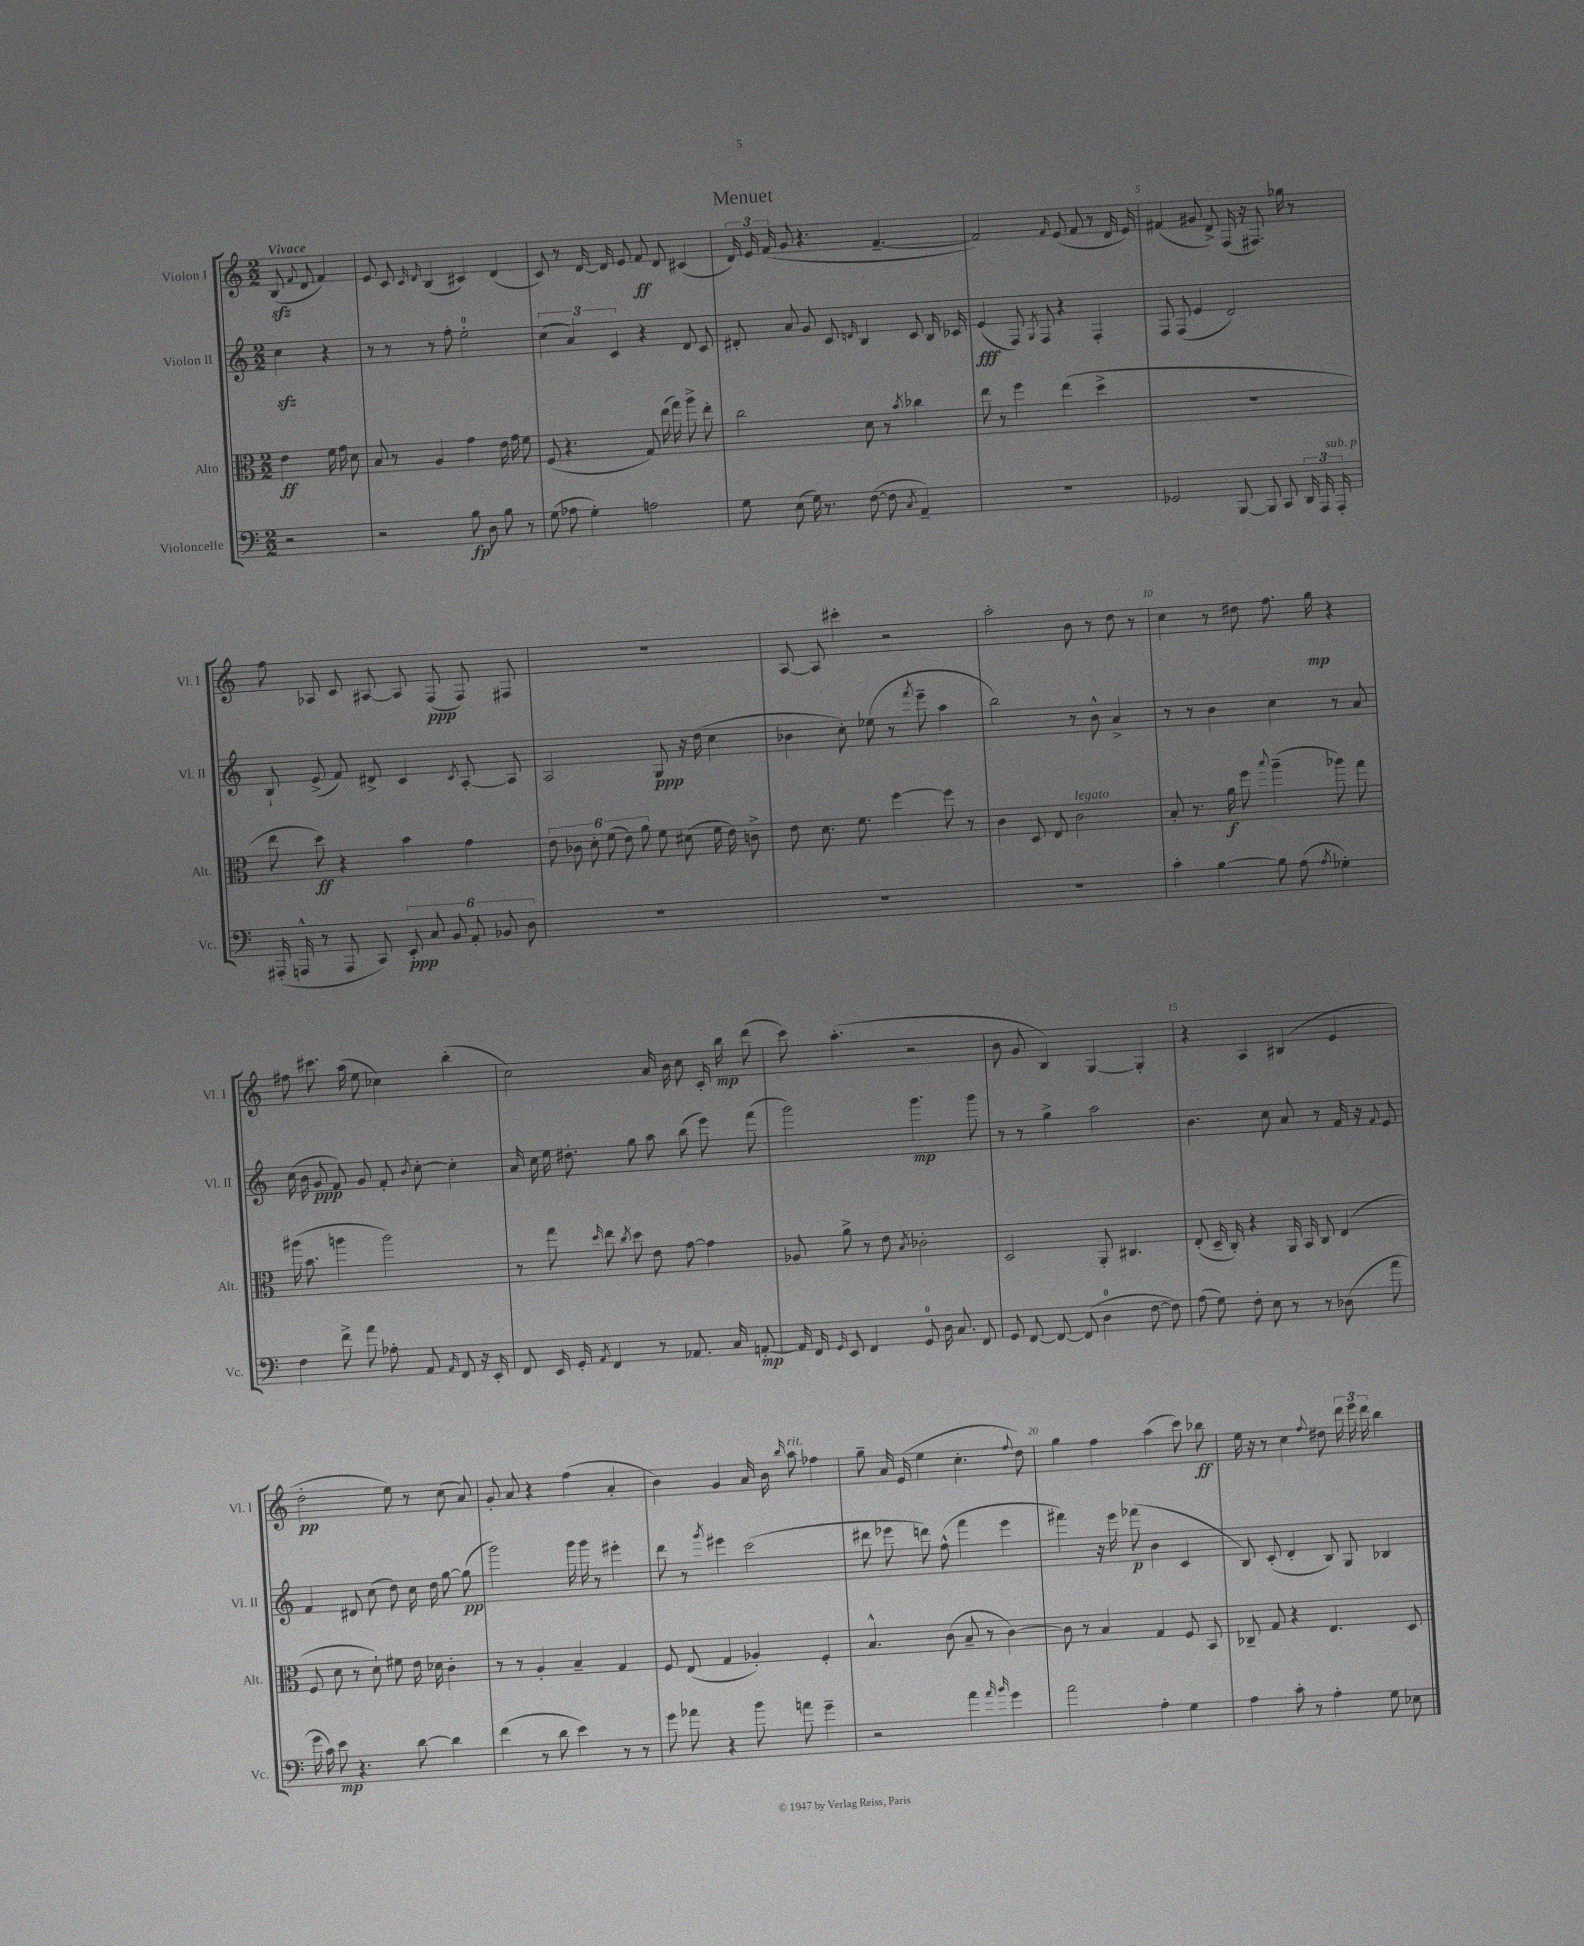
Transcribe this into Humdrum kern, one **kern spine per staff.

**kern	**kern	**kern	**kern
*staff4	*staff3	*staff2	*staff1
*clefF4	*clefC3	*clefG2	*clefG2
*k[]	*k[]	*k[]	*k[]
*M2/2	*M2/2	*M2/2	*M2/2
2r	4e\	4cc\	(8B/
.	.	.	8qqf/
.	.	.	8d/
.	16f\	4r	4f/)
.	16g\	.	.
.	8d\	.	.
=	=	=	=
2r	8B/	8r	8e/
.	8r	8r	8c/
.	.	.	16qqc/
.	.	.	16qqd/
.	4A/	8r	(4B/
.	.	8ff'\	.
8B\	4g\	2ee'\	4c#/)
8D\	.	.	.
8B\	16e\	.	(4d/
.	16g\	.	.
8r	8f\	.	.
=	=	=	=
(8G\	(8F/	(6cc\	8c/)
8A-\	4.r	.	8r
.	.	6a/)	.
4G'\)	.	.	[16d/
.	.	.	16d/]
.	.	6c/	.
.	.	.	8e/
2A\	8G/)	4r	8f/
.	(16ee\	.	8d/
.	16gg\)	.	.
.	8aa^\	8d/	(4c#/
.	8ee'\	8c/	.
=	=	=	=
8G\	2cc\	8d#'/	24d/)
.	.	.	24e/
.	.	.	(24f/
(8E\	.	8a/	8g/
16G\)	.	8g/	4.r
8.r	.	.	.
.	.	8c/	.
.	.	16qqd/	.
([8F\	8d\	4B/	.
8F\]	8r	.	[4.f~/
8qC/	8qb/	.	.
4AA~/)	4cc-\	8c/	.
.	.	16B/	.
.	.	16c-/	.
=	=	=	=
1r	8ee\	(4e/	2f/])
.	8r	.	.
.	4ff\	8F/)	.
.	.	8qG/	.
.	.	8F/	.
.	.	.	16qqf/
.	(4ee\	4r	(8e/
.	.	.	8f/
.	4dd^\	4F'/	8r
.	.	.	16d/
.	.	.	16e/)
=	=	=	=
2GG-/	1r	8F/	(4f#/
.	.	(8F/	.
.	.	4e/	8g#/
.	.	.	8d^/)
[8BBB/	.	2d/)	(16F/
.	.	.	16r
8BBB/]	.	.	8.F#/)
8CC/	.	.	.
.	.	.	16gg-\
24DD/	.	.	8r
24AAA/	.	.	.
24AAA'/	.	.	.
=	=	=	=
(16AAA#'/	8ee\	8B`/	8ff\
16AAA^^/	.	.	.
8r	8dd\)	(8e^/	8A-/
8AAA/	4r	8f/)	8c/
8CC/)	.	8d#^/	[8A#/
12EE'/	4b\	4c/	8A#/]
12C/	.	.	.
.	.	.	(8F/
12BB/	.	.	.
.	.	8qc/	.
12AA'/	4g\	[8A'/	8F/)
12BB-/	.	.	.
.	.	8A/]	8F#/
12D\	.	.	.
=	=	=	=
1r	12e\	2A/	1r
.	12c-\	.	.
.	12d'\	.	.
.	(12f\	.	.
.	12e\)	.	.
.	12a\	.	.
.	8f\	8G/	.
.	(8d#\	16r	.
.	.	(16dd\	.
.	16f\	4cc\	.
.	16e\)	.	.
.	8c^\	.	.
=	=	=	=
1r	8e\	4b-\	[8A/
.	8.d\	.	8A/]
.	.	8cc'\)	4ccc#'\
.	8.f\	.	.
.	.	(8ee-\	.
.	[4ff\	8r	2r
.	.	8qfff/	.
.	.	8eee~\	.
.	8ff\]	4aa\	.
.	8r	.	.
=	=	=	=
1r	4c\	2bb\)	2aa'\
.	8D/	.	.
.	8E/	.	.
.	2c\	8r	8b\
.	.	8b^^\	8r
.	.	4a^/	8dd\
.	.	.	8r
=	=	=	=
4c'\	8B'/	8r	4cc\
.	8.r	8r	.
[4B\	.	4b\	8r
.	16a\	.	.
.	8ff\	.	8dd#\
.	8qqbb/	.	.
8B\]	(4aa~\	4cc\	8.ff\
(8A\	.	.	.
.	.	.	16gg\
8qA/	.	.	.
4G-'\)	8aa-\)	8r	4r
.	8gg\	8a/	.
=	=	=	=
4F\	(16aa#\	(16cc\	8ff#\
.	8.b\	16b\	.
.	.	8g/	8.ccc#\
8f^\	4aa\	8f/)	.
.	.	.	(16aa\
8a\	.	8g/	8ee\
8A-'\	2aa\)	8f'/	4cc-\)
.	.	8qb/	.
8AA/	.	[8cc'\	.
16qqAA/	.	.	.
8FF/	.	4cc'\]	(4bb'\
16r	.	.	.
16EE'/	.	.	.
=	=	=	=
8FF/	8r	16a/	2cc\)
.	.	16cc\	.
16EE/	8gg\	16ee\	.
16GG'/	.	8.dd#'\	.
8qAA/	16qqdd/	.	.
4FF/	8ee\	.	.
.	8qcc/	.	.
.	8dd\	8gg\	.
8r	8e\	8aa\	16a/
.	.	.	16b\
8.AA-/	[8g\	(8bb\	8cc\
.	4g\]	8eee\)	16c'/
16C/	.	.	16bb\
[8AA'/	.	(8fff\	(8ddd\
=	=	=	=
16AA/]	8A-/	2ggg\)	8ccc\)
16FF/	.	.	.
16qqGG/	.	.	.
8EE/	8a^\	.	(4.aa'\
4FF/	8r	.	.
.	8e\	.	.
.	8qB/	.	.
8GG/	2c-'\	4.ggg\	2r
16D\	.	.	.
8.C/	.	.	.
8FF/	.	8ggg\	.
=	=	=	=
8GG/	2D/	8r	8b\
[8FF/	.	8r	8g/
8FF/_	.	4gg^\	4B/)
(8FF/]	.	.	.
4D\	8AA'/	2aa\	[4G/
.	4.C#/	.	.
[8F\	.	.	4G'/]
8F\])	.	.	.
=	=	=	=
(8A\	(8E'/	4.b\	4r
8G\)	16D~/	.	.
.	16C'/)	.	.
8F'\	4r	.	4A/
8E\	.	8cc\	.
8r	16AA/	8a/	(4B#/
.	16BB/	.	.
8r	8C/	8r	.
(8D-\	(4E/	16f/	4e/
.	.	16r	.
.	.	8qqf/	.
8a\	.	8e/	.
=	=	=	=
16g\	8F/	4f/	2dd'\
16c\)	.	.	.
8e\	8d\	.	.
4.r	8r	8d#/	.
.	8d`\)	(8cc\	.
.	8f#\	8dd\)	8ee\)
[8d\	16e\	16cc\	8r
.	16d-\	16dd\	.
4d\]	4c'\	[8gg\	(8cc\
.	.	(8gg\]	8a/)
=	=	=	=
(4f\	8r	2ggg\)	8g'/
.	8r	.	8a/
8r	4A'/	.	4r
8d\	.	.	.
4e\)	4B~/	16ggg\	(4ff\
.	.	16ggg\	.
.	.	8r	.
8r	4G/	4eee#'\	4a'/
8r	.	.	.
=	=	=	=
8g\	8F/	8ddd\	4b\)
8a-\	(8E/	8r	.
.	.	8qggg/	.
4r	4G/	4eee#\	4g/
8b\	4A-'/)	(2ccc\	16a/
.	.	.	16b\
.	.	.	16qqbb/
8a\	.	.	8aa\
4g~\	4F'/	.	4ff-\
=	=	=	=
2r	4.B^^/	8ddd#\	8gg~\
.	.	8eee-\	16a/
.	.	.	(16e/
.	.	8ddd\)	4ee\
.	(8c\	(8ff^^\	.
4a\	8B~/	4fff\	4.cc'\
.	8r	.	.
16qqa/	.	.	.
16qqb/	.	.	.
4g\	[4c\)	4eee-\	.
.	.	.	8qqff/
.	.	.	8dd\)
=	=	=	=
2a\	8c\]	4fff#\)	4gg\
.	8r	.	.
.	4B/	16r	4ff\
.	.	16eee\	.
.	.	(8fff-\	.
4A'\	4G/	4b\	(4aa\
4G\	8F/	4c/	8ccc\)
.	8BB/	.	8bb-\
=	=	=	=
4A\	8C-~/	8B/)	16ee\
.	.	.	16r
.	8G/	(8c'/	8r
8c'\	4r	4d'/	4cc\
8r	.	.	.
.	.	.	8qqff/
4A'\	4.E/	8B/)	8dd#\
.	.	8G/	24ddd\
.	.	.	24eee\
.	.	.	24ddd\
8G\	.	4B-/	4bb\
8E-\	8D/	.	.
==	==	==	==
*-	*-	*-	*-
